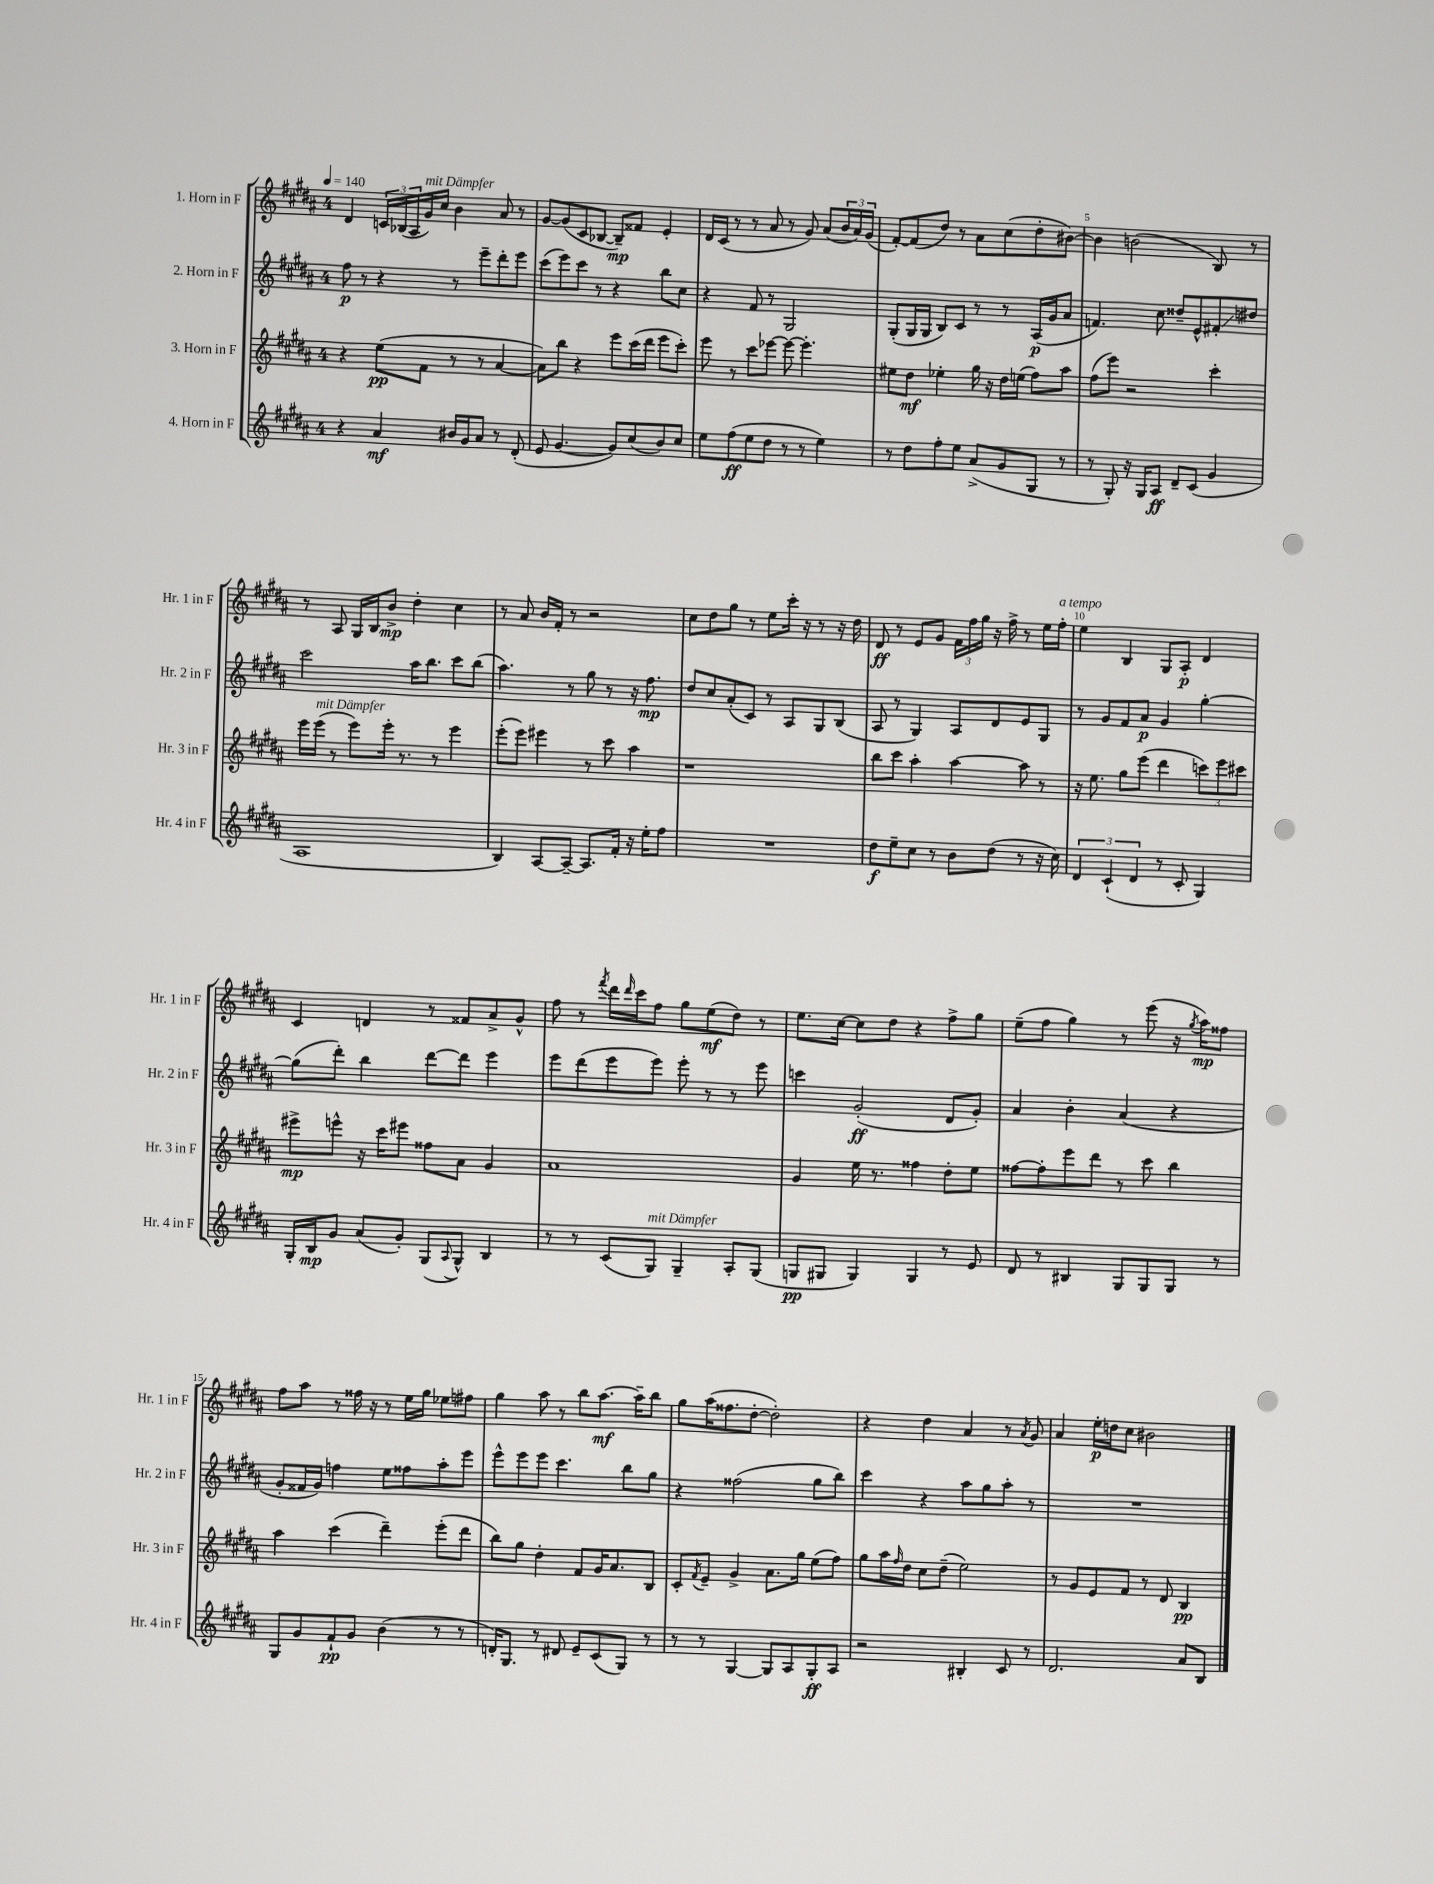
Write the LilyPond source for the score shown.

<<
\new StaffGroup <<
\new Staff = "s0" \with { instrumentName = "1. Horn in F" shortInstrumentName = "Hr. 1 in F" } {
    \clef treble \key b \major \once \override Staff.TimeSignature.style = #'single-digit \time 4/4 \tempo 4 = 140
    dis'4 \tuplet 3/2 { c'16 bes16( ais16 } gis'16^\markup { \italic "mit Dämpfer" }) cis''16 b'4 ais'8 r8 |
    gis'8~ gis'8( cis'8 bes8~ bes8--\mp) fisis'8 e'4-. |
    dis'16 cis'16( r8 r8 ais'8 r8 gis'8) ais'8( \tuplet 3/2 { b'16 ais'16) gis'16( } |
    fis'8~-.) fis'8( dis''8) r8 ais'8 cis''8( dis''8-. bis'8~) |
    bis'4 b'2( b8) r8 |
    r8 ais8 gis16 b16 b'8->\mp dis''4-. cis''4 |
    r8 ais'8 b'16 fis'16-. r8 r2 |
    cis''8 dis''8 gis''8 r8 e''8 cis'''16-. r16 r8 r16 dis''16 |
    dis'8\ff r8 e'8 gis'8 \tuplet 3/2 { fis'16 fis''16 gis''16 } r16 fis''16-> r8 e''16 fis''16-.^\markup { \italic "a tempo" } |
    e''4 b4 gis8 ais8-.\p dis'4 |
    cis'4 d'4 r8 fisis'8 ais'8-> gis'8-^ |
    fis''8 r8 \acciaccatura { fis'''8 } dis'''16 \grace { dis'''16 } cis'''16 fis''8 gis''8 e''8\mf( dis''8) r8 |
    e''8. cis''16~ cis''8 dis''8 r4 fis''8-> gis''8 |
    e''8--( fis''8 gis''4) r8 e'''8( r16 \acciaccatura { gis''8 } ais''16\mp) fisis''8 |
    fis''8 ais''8 r8 fisis''16 r16 r8 e''16 gis''16 ees''8 fis''8 |
    gis''4 ais''8 r8 b''8 ais''8.~\mf ais''16-- b''8 |
    gis''8 ais''16( fisis''8. dis''8~-. dis''2-.) |
    r4 dis''4 ais'4 r8 \acciaccatura { ais'8 } gis'8 |
    ais'4 e''16-.\p d''16 cis''8 bis'2 \bar "|." |
}
\new Staff = "s1" \with { instrumentName = "2. Horn in F" shortInstrumentName = "Hr. 2 in F" } {
    \clef treble \key b \major \once \override Staff.TimeSignature.style = #'single-digit \time 4/4
    fis''8\p r8 r4 r8 e'''8-- dis'''8-. e'''8 |
    cis'''8( e'''8) cis'''8 r8 r4 b''8 cis''8 |
    r4 fis'8 r8 gis2 |
    gis8-.( gis16 gis16 b8) cis'8 r8 r8 ais16\p( gis'16 ais'8 |
    f'4.) cis''8 disis''8-- e'8-^ fis'8-.\glissando dis''8 |
    cis'''2 ais''16 b''8. cis'''8 b''8( |
    ais''4.) r8 gis''8 r8 r16 fis''8.\mp |
    dis''8 cis''8 ais'8-.( cis'8) r8 ais8 gis8 b8( |
    ais8 r8 gis4) ais8 dis'8 e'8 gis8 |
    r8 gis'8 fis'8 ais'8\p gis'4 gis''4~-. |
    gis''8( dis'''8-.) b''4 dis'''8~ dis'''8 e'''4 |
    e'''8 dis'''8( e'''8 e'''8) e'''8-. r8 r8 e'''8 |
    c'''4 gis'2-.\ff( dis'8 gis'8-.) |
    ais'4 b'4-. ais'4( r4 |
    gis'8-. fisis'16 gis'16) f''4 e''8 fisis''8 ais''8-. e'''8 |
    e'''8-^ e'''8 e'''8 cis'''4. b''8 gis''8 |
    r4 fisis''2( gis''8 b''8) |
    cis'''4 r4 ais''8 gis''8 ais''8-. r8 |
    R1 \bar "|." |
}
\new Staff = "s2" \with { instrumentName = "3. Horn in F" shortInstrumentName = "Hr. 3 in F" } {
    \clef treble \key b \major \once \override Staff.TimeSignature.style = #'single-digit \time 4/4
    r4 e''8\pp( fis'8 r8 r8 ais'4~ |
    ais'8) b''8 r4 e'''8 cis'''16( dis'''16 e'''8 cis'''8-.) |
    e'''8 r8 cis'''8 ees'''8~ ees'''8~ ees'''4.-. |
    eis''8 dis''8\mf ees''4-. gis''16 r16 dis''16 e''16( fis''8) ais''8 |
    fis''8( e'''8) r2 cis'''4-. |
    e'''16 e'''16^\markup { \italic "mit Dämpfer" }( r8 e'''8) e'''16-. r8. r8 e'''4 |
    e'''8-.( e'''8) eis'''4 r8 cis'''8 ais''4 |
    r1 |
    b''8 cis'''8 ais''4-. ais''4~ ais''8 r8 |
    r16 e''8. gis''8 e'''8( dis'''4 \tuplet 3/2 { c'''8) e'''8 cis'''8 } |
    eis'''8->\mp e'''8-^ r16 cis'''16 eis'''8 fisis''8 ais'8 gis'4 |
    ais'1 |
    gis'4 e''16 r8. fisis''4 dis''8-. e''8 |
    fisis''8~ fisis''8-. e'''8 dis'''8 r8 cis'''8 b''4 |
    ais''4 cis'''4( dis'''4--) e'''8-.( dis'''8 |
    b''8) gis''8 dis''4-. fis'8 gis'16 ais'8. b8 |
    cis'8-. \acciaccatura { fis'8 } e'8-- gis'4-> ais'8. gis''16 e''8( fis''8) |
    gis''8 ais''16 \grace { fis''16 } dis''16 cis''8 dis''8--( e''2) |
    r8 gis'8 e'8 fis'8 r8 dis'8 b4\pp \bar "|." |
}
\new Staff = "s3" \with { instrumentName = "4. Horn in F" shortInstrumentName = "Hr. 4 in F" } {
    \clef treble \key b \major \once \override Staff.TimeSignature.style = #'single-digit \time 4/4
    r4 ais'4\mf bis'16 gis'16 ais'8 r8 dis'8-.( |
    e'8 gis'4.~ gis'8) cis''8( b'8) cis''8 |
    e''8 fis''8\ff( e''8 dis''8 r8 r8 e''4) |
    r8 dis''8 fis''8-. e''8 ais'8->( gis'8 gis8 r8 |
    r8 gis8-.) r16 gis16 ais8\ff dis'8-- cis'8( gis'4 |
    ais1 |
    b4) ais8~ ais8~-- ais8. fis'16-. r16 e''16-. fis''8 |
    R1 |
    dis''8\f e''8-- cis''8 r8 b'8 dis''8( r8 r16 cis''16) |
    \tuplet 3/2 { dis'4 cis'4-!( dis'4 } r8 cis'8-. gis4) |
    gis16-. b16\mp gis'8 ais'8( gis'8-.) gis8( \appoggiatura { ais8 } gis8-^) b4 |
    r8 r8 cis'8( gis8^\markup { \italic "mit Dämpfer" }) gis4-- ais8-. gis8( |
    g8\pp gis8 gis4) gis4 r8 e'8 |
    dis'8 r8 bis4 gis8 gis8 gis8 r8 |
    gis8 gis'8 fis'8-!\pp gis'8 b'4( r8 r8 |
    d'16-.) gis8. r8 dis'8 e'8-- cis'8( gis8) r8 |
    r8 r8 gis4~ gis8 ais8 gis8-.\ff ais8 |
    r2 bis4-. cis'8 r8 |
    dis'2. ais'8 b8 \bar "|." |
}
>>
>>
\layout { \context { \Score \override BarNumber.break-visibility = ##(#f #t #t) barNumberVisibility = #(every-nth-bar-number-visible 5) } }
